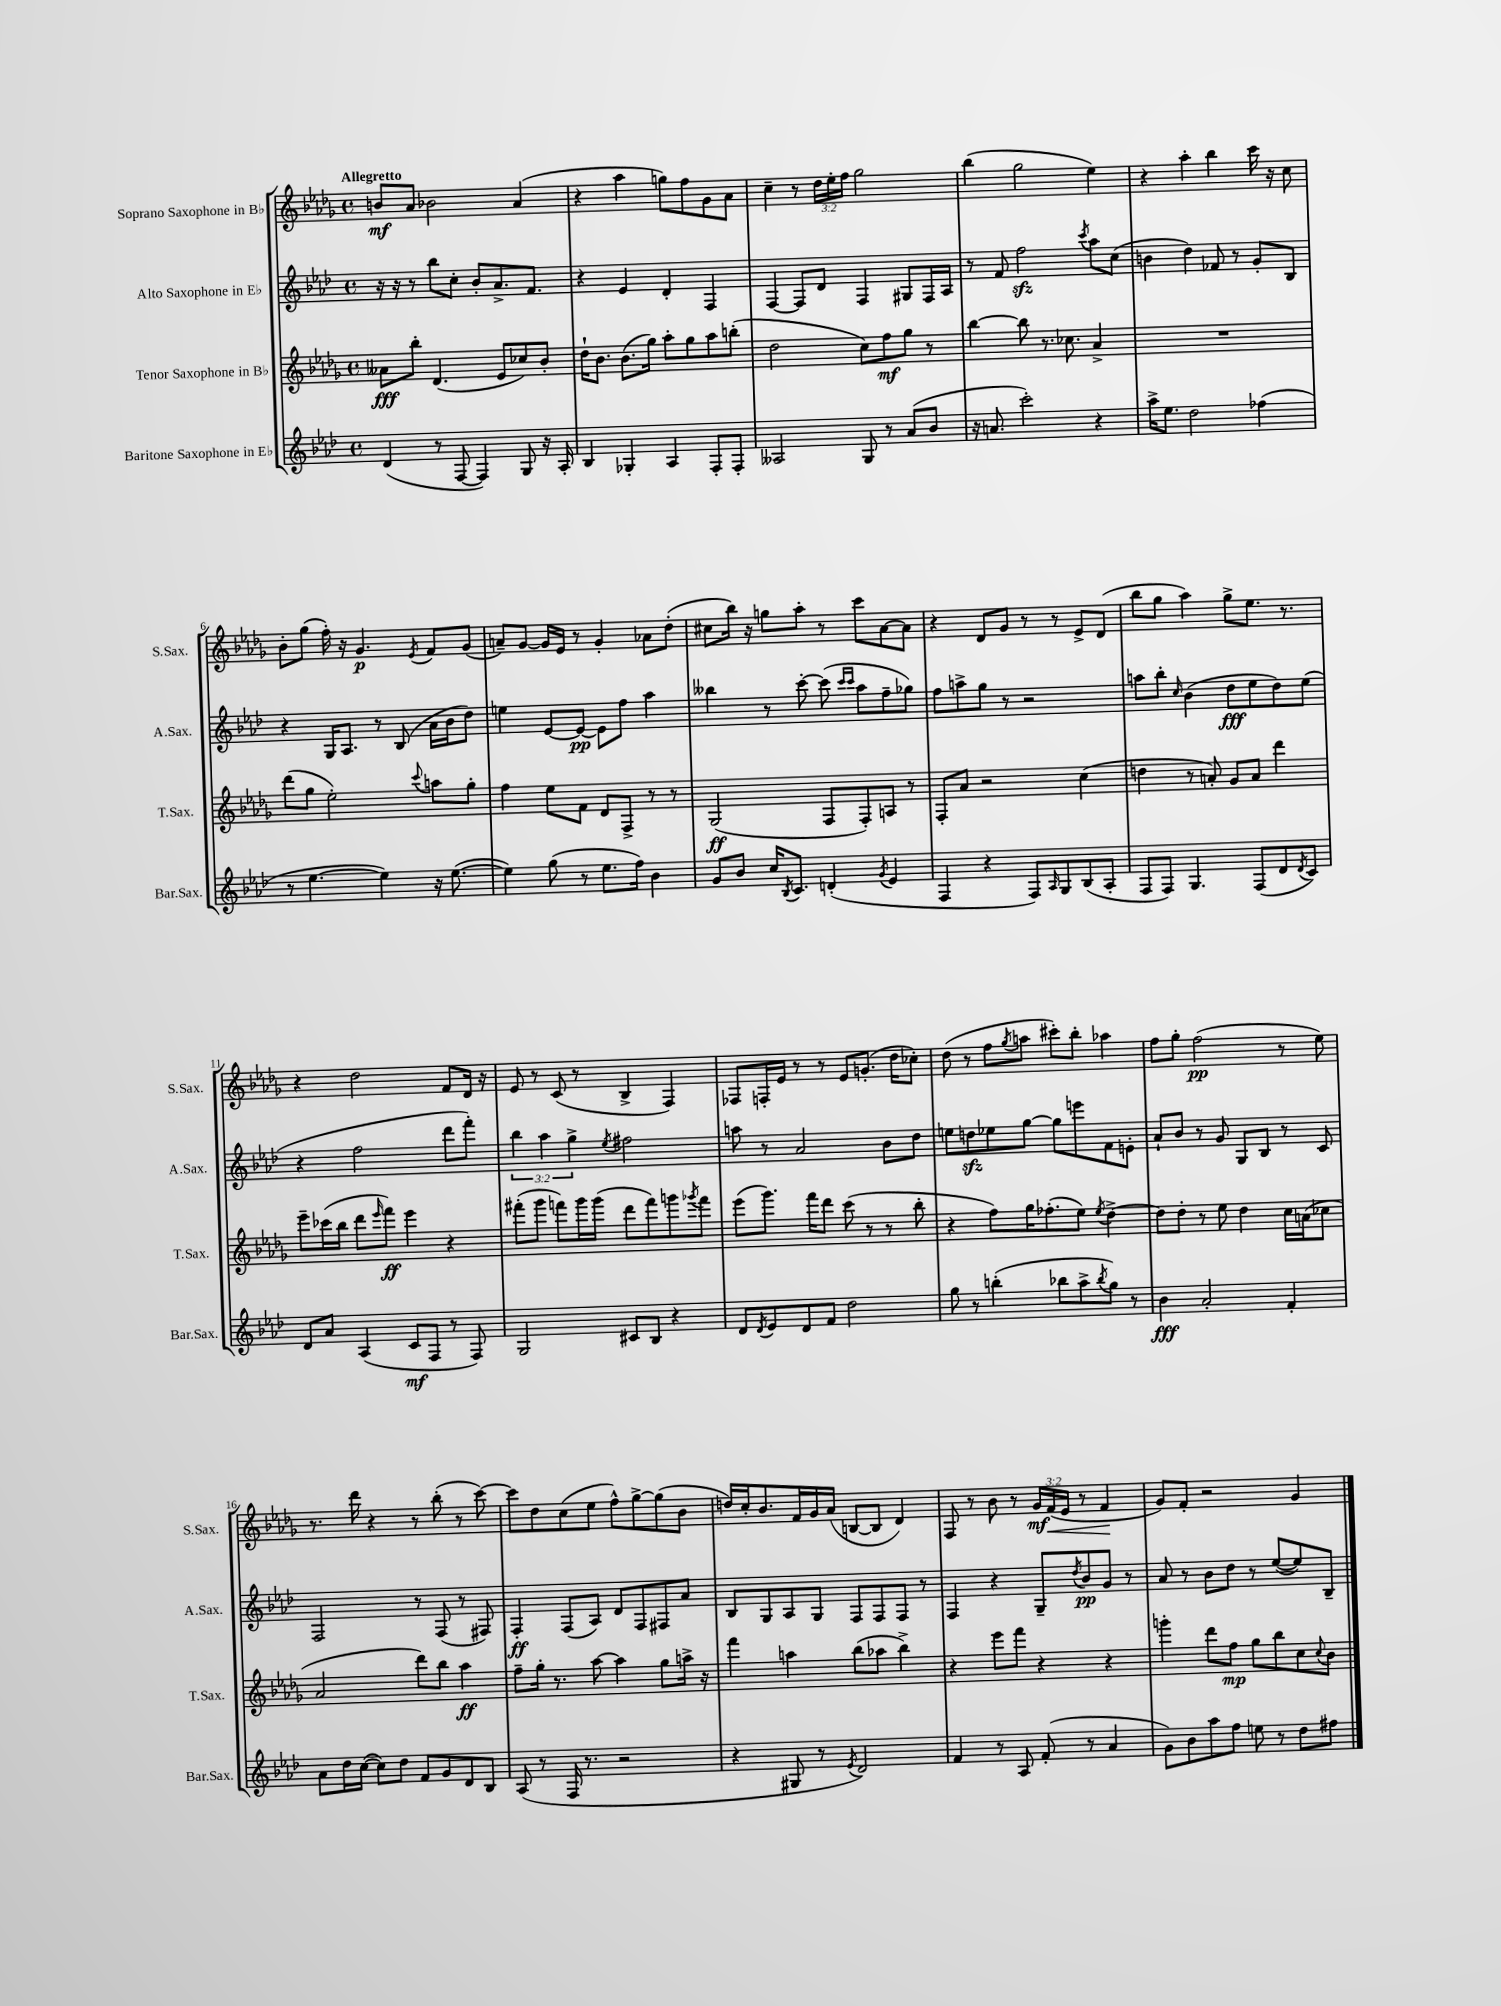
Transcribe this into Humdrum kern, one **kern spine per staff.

**kern	**dynam	**kern	**dynam	**kern	**dynam	**kern	**dynam
*part4	*part4	*part3	*part3	*part2	*part2	*part1	*part1
*staff4	*staff4	*staff3	*staff3	*staff2	*staff2	*staff1	*staff1
*I"Baritone Saxophone in E♭	*	*I"Tenor Saxophone in B♭	*	*I"Alto Saxophone in E♭	*	*I"Soprano Saxophone in B♭	*
*I'Bar.Sax.	*	*I'T.Sax.	*	*I'A.Sax.	*	*I'S.Sax.	*
*clefG2	*	*clefG2	*	*clefG2	*	*clefG2	*
*k[b-e-a-d-]	*	*k[b-e-a-d-g-]	*	*k[b-e-a-d-]	*	*k[b-e-a-d-g-]	*
*M4/4	*	*M4/4	*	*M4/4	*	*M4/4	*
*met(c)	*	*met(c)	*	*met(c)	*	*met(c)	*
=1	=1	=1	=1	=1	=1	=1	=1
!	!	!	!	!	!	!LO:TX:a:B:t=Allegretto	!
(4d-/	.	8a--X\L	fff	16r	.	8bn/L	mf
.	.	.	.	16r	.	.	.
.	.	8bb-'\J	.	8r	.	8a-/J	.
8r	.	(4.d-/	.	8bb-\L	.	2b-X\	.
[8F/	.	.	.	8cc'\J	.	.	.
4F/])	.	.	.	8b-'/L	.	.	.
.	.	8e-/L	.	8.a-^/	.	.	.
8G/	.	8cc-X/)	.	.	.	(4a-/	.
.	.	.	.	8.f/J	.	.	.
16r	.	8b-'/J	.	.	.	.	.
16A-'/	.	.	.	.	.	.	.
=2	=2	=2	=2	=2	=2	=2	=2
4B-/	.	16dd-`\KL	.	4r	.	4r	.
.	.	8.b-\J	.	.	.	.	.
4G-X'/	.	(8.b-\L	.	4e-/	.	4aa-\	.
.	.	16gg-\Jk)	.	.	.	.	.
4A-/	.	8aa-'\L	.	4d-'/	.	8ggn\L)	.
.	.	8gg-\	.	.	.	8ff\	.
8F'/L	.	8aa-\	.	4F/	.	8g-\	.
8F'/J	.	(8bbn'\J	.	.	.	8a-\J	.
=3	=3	=3	=3	=3	=3	=3	=3
2A--X/	.	2dd-\	.	[4F/	.	4cc~\	.
.	.	.	.	8F/L]	.	8r	.
.	.	.	.	8d-/J	.	24dd-\LL	.
.	.	.	.	.	.	24ee-'\	.
.	.	.	.	.	.	24ff\JJ	.
8G/	.	8cc\L)	.	4F/	.	2gg-\	.
8r	.	8ff\	mf	.	.	.	.
(8a-/L	.	8gg-\J	.	8G#X/L	.	.	.
8b-/J	.	8r	.	16F/L	.	.	.
.	.	.	.	16A-/JJ	.	.	.
=4	=4	=4	=4	=4	=4	=4	=4
16r	.	[4bb-\	.	8r	.	(4bb-\	.
8.an/	.	.	.	.	.	.	.
.	.	.	.	8f/	.	.	.
2ccc'\)	.	8bb-\]	.	2ffzz\	.	2gg-\	.
.	.	8.r	.	.	.	.	.
.	.	8.cc-X\	.	.	.	.	.
.	.	.	.	8qccc/	.	.	.
4r	.	4a-^/	.	8aa-\L	.	4ee-\)	.
.	.	.	.	(8cc\J	.	.	.
=5	=5	=5	=5	=5	=5	=5	=5
16aa-^\KL	.	1r	.	4bn\	.	4r	.
8.ee-\J	.	.	.	.	.	.	.
2dd-\	.	.	.	4dd-\)	.	4aa-'\	.
.	.	.	.	8f-X/	.	4bb-\	.
.	.	.	.	8r	.	.	.
(4ff-X\	.	.	.	8g'/L	.	16ccc\	.
.	.	.	.	.	.	16r	.
.	.	.	.	8B-/J	.	8cc\	.
!!LO:LB:g=z
=6	=6	=6	=6	=6	=6	=6	=6
8r	.	(8ddd-\L	.	4r	.	8b-'\L	.
[4.ee-\	.	8gg-\J	.	.	.	(8gg-\J	.
.	.	2ee-'\)	.	16G/KL	.	16ff'\)	.
.	.	.	.	8.A-/J	.	16r	.
.	.	.	.	.	.	4.g-/	p
4ee-\])	.	.	.	8r	.	.	.
.	.	.	.	(8B-/	.	.	.
.	.	8qqccc/	.	.	.	8qe-/	.
16r	.	8aan\L	.	16a-\LL	.	8f/L	.
([8.ee-\	.	.	.	16b-\J	.	.	.
.	.	8gg-'\J	.	8dd-\J)	.	(8g-/J	.
=7	=7	=7	=7	=7	=7	=7	=7
4ee-\])	.	4ff\	.	4een\	.	8an~/L)	.
.	.	.	.	.	.	[8g-/J	.
(8gg\	.	8ee-\L	.	[8e-/L	.	16g-/LL]	.
.	.	.	.	.	.	16e-/JJ	.
8r	.	8f\J	.	8e-/J_	pp	8r	.
8.ee-\L	.	8d-/L	.	8e-\L]	.	4g-'/	.
.	.	8F^/J	.	8ff\J	.	.	.
16ff\Jk)	.	.	.	.	.	.	.
4b-\	.	8r	.	4aa-\	.	8a-X\L	.
.	.	8r	.	.	.	(8dd-'\J	.
=8	=8	=8	=8	=8	=8	=8	=8
8g/L	.	(2G-/	ff	4bb--X\	.	8cc#X\L	.
8b-/J	.	.	.	.	.	16bb-\Jk)	.
.	.	.	.	.	.	16r	.
16cc/KL	.	.	.	8r	.	8ggn\L	.
8qB-/	.	.	.	.	.	.	.
8.c/J	.	.	.	.	.	.	.
.	.	.	.	[8ccc'\	.	8aa-'\J	.
(4dn'/	.	8F/L	.	(8ccc\]	.	8r	.
.	.	.	.	16qqccc/LL	.	.	.
.	.	.	.	16qqccc/JJ	.	.	.
.	.	8F'/)	.	8aa-\L	.	8ccc\L	.
8qg/	.	.	.	.	.	.	.
4e-/	.	8An/J	.	8ff~\	.	[8a-\	.
.	.	8r	.	8gg-X\J)	.	8a-\J]	.
=9	=9	=9	=9	=9	=9	=9	=9
4F/	.	8F'/L	.	8ff\L	.	4r	.
.	.	8a-/J	.	8aan^\	.	.	.
4r	.	2r	.	8gg\J	.	8d-/L	.
.	.	.	.	8r	.	8g-/J	.
8F/L)	.	.	.	2r	.	8r	.
16qqA-/	.	.	.	.	.	.	.
8G/	.	.	.	.	.	8r	.
(8B-/	.	(4cc\	.	.	.	8e-^/L	.
8A-'/J	.	.	.	.	.	(8d-/J	.
=10	=10	=10	=10	=10	=10	=10	=10
8F/L	.	4ddn\	.	8aan\L	.	8bb-\L	.
8F/J)	.	.	.	8bb-'\J	.	8gg-\J	.
.	.	.	.	16qqcc/	.	.	.
4.G/	.	8r	.	(4b-\	.	4aa-\)	.
.	.	8an'/)	.	.	.	.	.
.	.	8g-/L	.	8dd-\L	fff	8gg-^\L	.
(8F/L	.	8a/J	.	8ee-\	.	8.ee-\J	.
8d-/	.	4ddd-\	.	8dd-\)	.	.	.
.	.	.	.	.	.	8.r	.
8qd-/	.	.	.	.	.	.	.
8c/J)	.	.	.	(8ee-\J	.	.	.
!!LO:LB:g=z
=11	=11	=11	=11	=11	=11	=11	=11
8d-/L	.	8eee-~\L	.	4r	.	4r	.
8a-/J	.	(16ccc-X\L	.	.	.	.	.
.	.	16bb-\JJ	.	.	.	.	.
(4A-/	.	8ddd-\L	.	2ff\	.	2dd-\	.
.	.	16qqeee-/	.	.	.	.	.
.	.	8fff\J)	ff	.	.	.	.
8c/L	mf	4eee-\	.	.	.	.	.
8F/J	.	.	.	.	.	.	.
8r	.	4r	.	8ddd-\L	.	8f/L	.
8F/)	.	.	.	8fff'\J)	.	16d-/Jk	.
.	.	.	.	.	.	16r	.
=12	=12	=12	=12	=12	=12	=12	=12
2G/	.	(8fff#X'\L	.	6bb-\	.	8e-/	.
.	.	8ggg-\J	.	.	.	8r	.
.	.	.	.	6aa-\	.	.	.
.	.	8fffn\L)	.	.	.	(8c/	.
.	.	.	.	6gg^\	.	.	.
.	.	16ggg-\L	.	.	.	8r	.
.	.	(16ggg-\JJ	.	.	.	.	.
.	.	.	.	8qee-/	.	.	.
8c#X/L	.	8ddd-\L	.	2ff#X\	.	4B-^/	.
8B-/J	.	8fff\)	.	.	.	.	.
4r	.	8gggn\	.	.	.	4F/)	.
.	.	8qggg-X/	.	.	.	.	.
.	.	8fff\J	.	.	.	.	.
=13	=13	=13	=13	=13	=13	=13	=13
8d-/L	.	(8eee-\L	.	8aan\	.	8F-X/L	.
8qd-/	.	.	.	.	.	.	.
8e-/	.	8.ggg-\J)	.	8r	.	16Fn'/L	.
.	.	.	.	.	.	16e-/JJ	.
8d-/	.	.	.	2a-/	.	8r	.
.	.	16fff\KL	.	.	.	.	.
8f/J	.	8ddd-\J	.	.	.	8r	.
2dd-\	.	(8ccc\	.	.	.	8e-/L	.
.	.	8r	.	.	.	(8.gn'/J	.
.	.	8r	.	8b-\L	.	.	.
.	.	.	.	.	.	16dd-\KL	.
.	.	8bb-'\	.	8dd-\J	.	8cc-X'\J)	.
=14	=14	=14	=14	=14	=14	=14	=14
8gg\	.	4r	.	8een\L	.	(8dd-\	.
8r	.	.	.	8ddnzz\	.	8r	.
(4bbn'\	.	8ff\L)	.	8ee-X\	.	8ff\L	.
.	.	.	.	.	.	8qgg-/	.
.	.	16gg-\K	.	[8gg\J	.	8aan\J	.
.	.	(8.ff-X'\	.	.	.	.	.
8bb-X\L	.	.	.	8gg\L]	.	8ccc#X'\L)	.
8aa-^\	.	8ee-\J)	.	8eeen\	.	8bb-'\J	.
8qbb-/	.	8qee-/	.	.	.	.	.
8gg\J)	.	[4dd-^\	.	8f\	.	4aa-X\	.
8r	.	.	.	8en'\J	.	.	.
=15	=15	=15	=15	=15	=15	=15	=15
4b-\	fff	8dd-\L]	.	8a-`/L	.	8ff\L	.
.	.	8dd-'\J	.	8b-/J	.	8gg-'\J	.
2a-'/	.	8r	.	8r	.	(2ff\	pp
.	.	8ee-\	.	8g/	.	.	.
.	.	4dd-\	.	8G/L	.	.	.
.	.	.	.	8B-/J	.	.	.
4f'/	.	16cc\LL	.	8r	.	8r	.
.	.	(16an\J	.	.	.	.	.
.	.	8cc-X\J	.	8c/	.	8ee-\)	.
!!LO:LB:g=z
=16	=16	=16	=16	=16	=16	=16	=16
8a-\L	.	2a-/	.	2F/	.	8.r	.
16dd-\L	.	.	.	.	.	.	.
([16cc\JJ	.	.	.	.	.	16ddd-\	.
8cc\L])	.	.	.	.	.	4r	.
8dd-\J	.	.	.	.	.	.	.
8f/L	.	8ddd-\L)	.	8r	.	8r	.
8g/	.	8bb-\J	.	(8F/	.	(8bb-'\	.
8d-/	.	4aa-\	ff	8r	.	8r	.
8B-/J	.	.	.	8F#X/)	.	[8ccc\)	.
=17	=17	=17	=17	=17	=17	=17	=17
(8A-/	.	8ff~\L	.	4F'/	ff	8ccc\L]	.
8r	.	16gg-'\Jk	.	.	.	8dd-\	.
.	.	8.r	.	.	.	.	.
16F/	.	.	.	(8F/L	.	(8cc\	.
8.r	.	.	.	.	.	.	.
.	.	[8aa-\	.	8A-/J)	.	8ee-\J	.
2r	.	4aa-\]	.	8d-/L	.	8ff^^\L)	.
.	.	.	.	8F/	.	[8gg-^\	.
.	.	8gg-\L	.	8F#X/	.	(8gg-\]	.
.	.	16aan^\Jk	.	8a-/J	.	8b-\J	.
.	.	16r	.	.	.	.	.
=18	=18	=18	=18	=18	=18	=18	=18
4r	.	4fff\	.	8B-/L	.	16ddn/LL)	.
.	.	.	.	.	.	16cc'/J	.
.	.	.	.	8G/	.	8.b-/	.
8G#X/	.	4aan\	.	8A-/	.	.	.
.	.	.	.	.	.	16f/L	.
8r	.	.	.	8G/J	.	16g-/	.
.	.	.	.	.	.	(16a-/JJ	.
8qe-/	.	.	.	.	.	.	.
2d-/)	.	(8bb-\L	.	8F/L	.	[8Bn/L	.
.	.	8aa-X\J	.	8F/	.	8B/J]	.
.	.	4bb-^\)	.	8F/J	.	4d-/)	.
.	.	.	.	8r	.	.	.
=19	=19	=19	=19	=19	=19	=19	=19
4f/	.	4r	.	4F/	.	8F/	.
.	.	.	.	.	.	8r	.
8r	.	8eee-\L	.	4r	.	8b-\	.
8A-/	.	8fff\J	.	.	.	8r	.
(8f'/	.	4r	.	8G~/L	.	24g-/LL	mf
!	!	!	!	!	!	!	!LO:HP:b
.	.	.	.	.	.	(24f/	<
.	.	.	.	.	.	24e-/JJ	.
.	.	.	.	8qdd-/	.	.	.
8r	.	.	.	8b-/	pp	8r	.
4a-/	.	4r	.	8g/J	.	4f/	.
.	.	.	.	8r	.	.	.
.	.	.	.	.	.	.	[
=20	=20	=20	=20	=20	=20	=20	=20
8g\L)	.	4gggn'\	.	8a-/	.	8g-/L)	.
8b-\	.	.	.	8r	.	8f'/J	.
8aa-\	.	8ddd-\L	.	8b-\L	.	2r	.
8ff\J	.	8ff\J	mp	8dd-\J	.	.	.
8een\	.	8gg-\L	.	8r	.	.	.
8r	.	8bb-\	.	([8ee-/L	.	.	.
8dd-\L	.	8cc\	.	8ee-/])	.	4g-/	.
.	.	8qqcc/	.	.	.	.	.
8ff#X\J	.	8b-\J	.	8B-~/J	.	.	.
==	==	==	==	==	==	==	==
*-	*-	*-	*-	*-	*-	*-	*-
